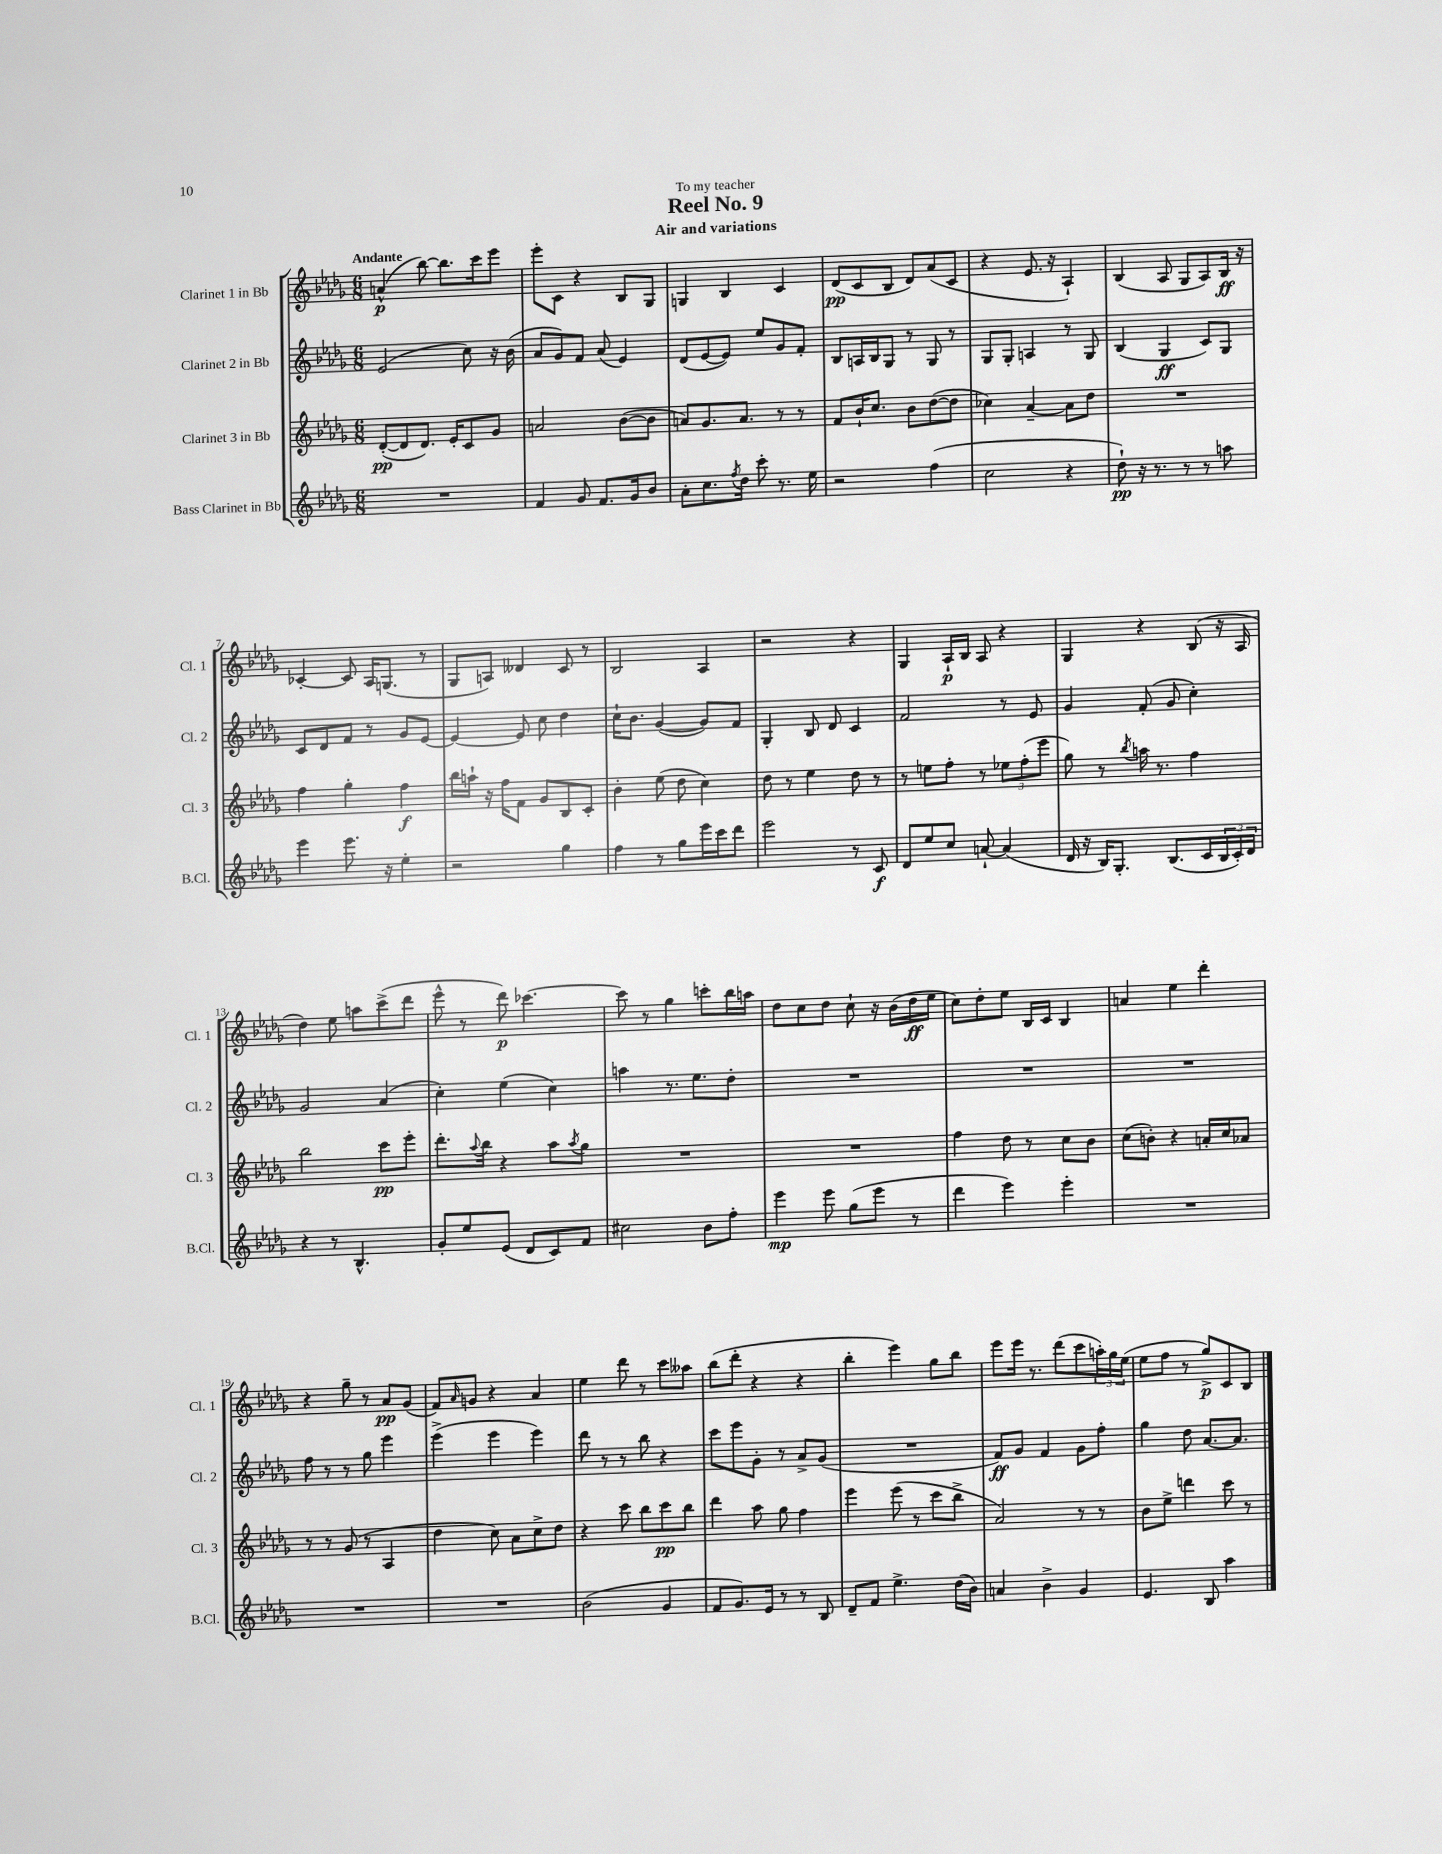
\header { title = "Reel No. 9" subtitle = "Air and variations" dedication = "To my teacher" }
<<
\new StaffGroup <<
\new Staff = "s0" \with { instrumentName = "Clarinet 1 in Bb" shortInstrumentName = "Cl. 1" } {
    \clef treble \key des \major \numericTimeSignature \time 6/8 \tempo "Andante"
    a'4-^\p( bes''8~) bes''8. c'''16 ees'''8 |
    ees'''8-. c'8 r4 bes8 ges8 |
    g4 bes4 c'4 |
    des'8\pp( c'8 bes8 des'8) aes'8( c'8 |
    r4 ees'8. r16 aes4-!) |
    bes4( aes8 ges8 aes8) bes16\ff r16 |
    ces'4~-. ces'8 aes16 g8.( r8 |
    ges8 a8) deses'4 c'8 r8 |
    bes2 aes4 |
    r2 r4 |
    ges4 aes16-!\p bes16 aes8 r4 |
    ges4 r4 bes8( r16 aes16 |
    des''4) ees''8 a''8 c'''8->( des'''8 |
    ees'''8-^ r8 des'''8\p) ces'''4.~ |
    ces'''8 r8 ges''4 c'''8-. bes''16 a''16 |
    des''8 c''8 des''8 c''8-! r16 bes'16( des''16\ff ees''16 |
    c''8) des''8-. ees''8 bes16 c'16 bes4 |
    a'4 ees''4 des'''4-. |
    r4 ges''8-- r8 aes'8\pp ges'8( |
    f'8) \grace { aes'16 } g'8 r4 aes'4 |
    ees''4 des'''8 r8 c'''8 aeses''8 |
    bes''8( des'''8-. r4 r4 |
    bes''4-. ees'''4) ges''8 bes''8 |
    ees'''8 ees'''16 r8. des'''8( c'''8 \tuplet 3/2 { a''16-.) ges''16 ees''16( } |
    ees''8 f''8 r8 ges''8->\p) c'8 bes8 \bar "|." |
}
\new Staff = "s1" \with { instrumentName = "Clarinet 2 in Bb" shortInstrumentName = "Cl. 2" } {
    \clef treble \key des \major \numericTimeSignature \time 6/8
    ees'2( c''8) r16 bes'16( |
    aes'8 ges'8) f'8 aes'8( ees'4) |
    des'8( ees'8~ ees'8) ees''8 ges'8 f'8-. |
    bes8 a16 bes16 ges8 r8 ges8 r8 |
    ges8 ges8-. a4 r8 ges8 |
    bes4( ges4\ff c'8) ges8 |
    c'8 des'8 f'8 r8 ges'8 ees'8~ |
    ees'4~ ees'8 c''8 des''4 |
    c''16-! bes'8. ges'4~( ges'8) f'8 |
    ges4-. bes8 des'8 c'4 |
    f'2 r8 ees'8 |
    ges'4 f'8-.( ges'8 c''4-.) |
    ges'2 aes'4( |
    c''4-.) ees''4( c''4) |
    a''4 r8. ees''8. des''8-. |
    R2. |
    R2. |
    R2. |
    f''8 r8 r8 ges''8 ees'''4 |
    ees'''4->( ees'''4 ees'''4) |
    des'''8 r8 r8 bes''8 r4 |
    c'''8 ees'''8 ges'8-. r8 aes'8-> ges'8( |
    R2. |
    f'8\ff) ges'8 f'4 ges'8 f''8-. |
    ges''4 des''8 aes'8.~ aes'8. \bar "|." |
}
\new Staff = "s2" \with { instrumentName = "Clarinet 3 in Bb" shortInstrumentName = "Cl. 3" } {
    \clef treble \key des \major \numericTimeSignature \time 6/8
    des'8~-.\pp( des'8 des'8.) ees'16-. c'8 ges'8 |
    a'2 bes'8~( bes'8 |
    a'8) ges'8. a'8. r8 r8 |
    f'8 bes'16-! c''8. bes'8 des''8~( des''8 |
    ces''4) aes'4~-- aes'8 des''8 |
    R2. |
    f''4 ges''4-. f''4\f |
    bes''16 a''16-! r16 f''16 f'8 ges'8 bes8 c'8-. |
    bes'4-. ees''8( des''8 c''4) |
    des''8 r8 ees''4 des''8 r8 |
    r8 e''8 f''8-. r8 \tuplet 3/2 { ees''8 f''8-.( ees'''8 } |
    ges''8) r8 \acciaccatura { bes''8 } a''16 r8. f''4 |
    bes''2 c'''8\pp ees'''8-. |
    des'''8.-. \appoggiatura { aes''8 } bes''16 r4 aes''8 \acciaccatura { aes''8 } ges''8 |
    R2. |
    R2. |
    f''4 des''8 r8 c''8 bes'8 |
    c''8( b'8-.) r4 a'16-. c''16 aes'8 |
    r8 r8 ges'8( r8 aes4 |
    des''4 c''8) aes'8 c''8-> des''8 |
    r4 c'''8 bes''8 c'''8\pp bes''8 |
    des'''4 aes''8 ges''8 f''4 |
    ees'''4 ees'''8( r8 c'''8 bes''8-> |
    aes'2) r8 r8 |
    bes'8 ees''8-> d'''4 c'''8 r8 \bar "|." |
}
\new Staff = "s3" \with { instrumentName = "Bass Clarinet in Bb" shortInstrumentName = "B.Cl." } {
    \clef treble \key des \major \numericTimeSignature \time 6/8
    R2. |
    f'4 ges'8 f'8. ges'16 bes'8 |
    aes'8-. c''8. \acciaccatura { f''8 } des''16 c'''8-. r8. ees''16 |
    r2 f''4( |
    c''2 r4 |
    des''8-!\pp) r16 r8. r8 r8 a''8 |
    ees'''4 ees'''8. r16 ees''4-. |
    r2 ges''4 |
    f''4 r8 ges''8 ees'''16 c'''16 des'''8 |
    ees'''2 r8 c'8\f |
    des'8 ees''8 c''8 a'8~-! a'4( |
    des'16 r16 bes16) ges8.-. bes8.( c'16 \tuplet 3/2 { bes16 c'16-.) des'16 } |
    r4 r8 bes4.-^ |
    ges'8-. ees''8 ees'8( des'8 c'8) f'8 |
    cis''2 bes'8 f''8-. |
    ees'''4\mp ees'''8 ges''8( ees'''8 r8 |
    des'''4 ees'''4) ees'''4-. |
    R2. |
    R2. |
    R2. |
    bes'2( ges'4 |
    f'8 ges'8.) ees'16 r8 r8 bes8 |
    des'8-- f'8 ees''4.-> des''16( bes'16) |
    a'4 bes'4-> ges'4 |
    ees'4. bes8 aes''4 \bar "|." |
}
>>
>>
